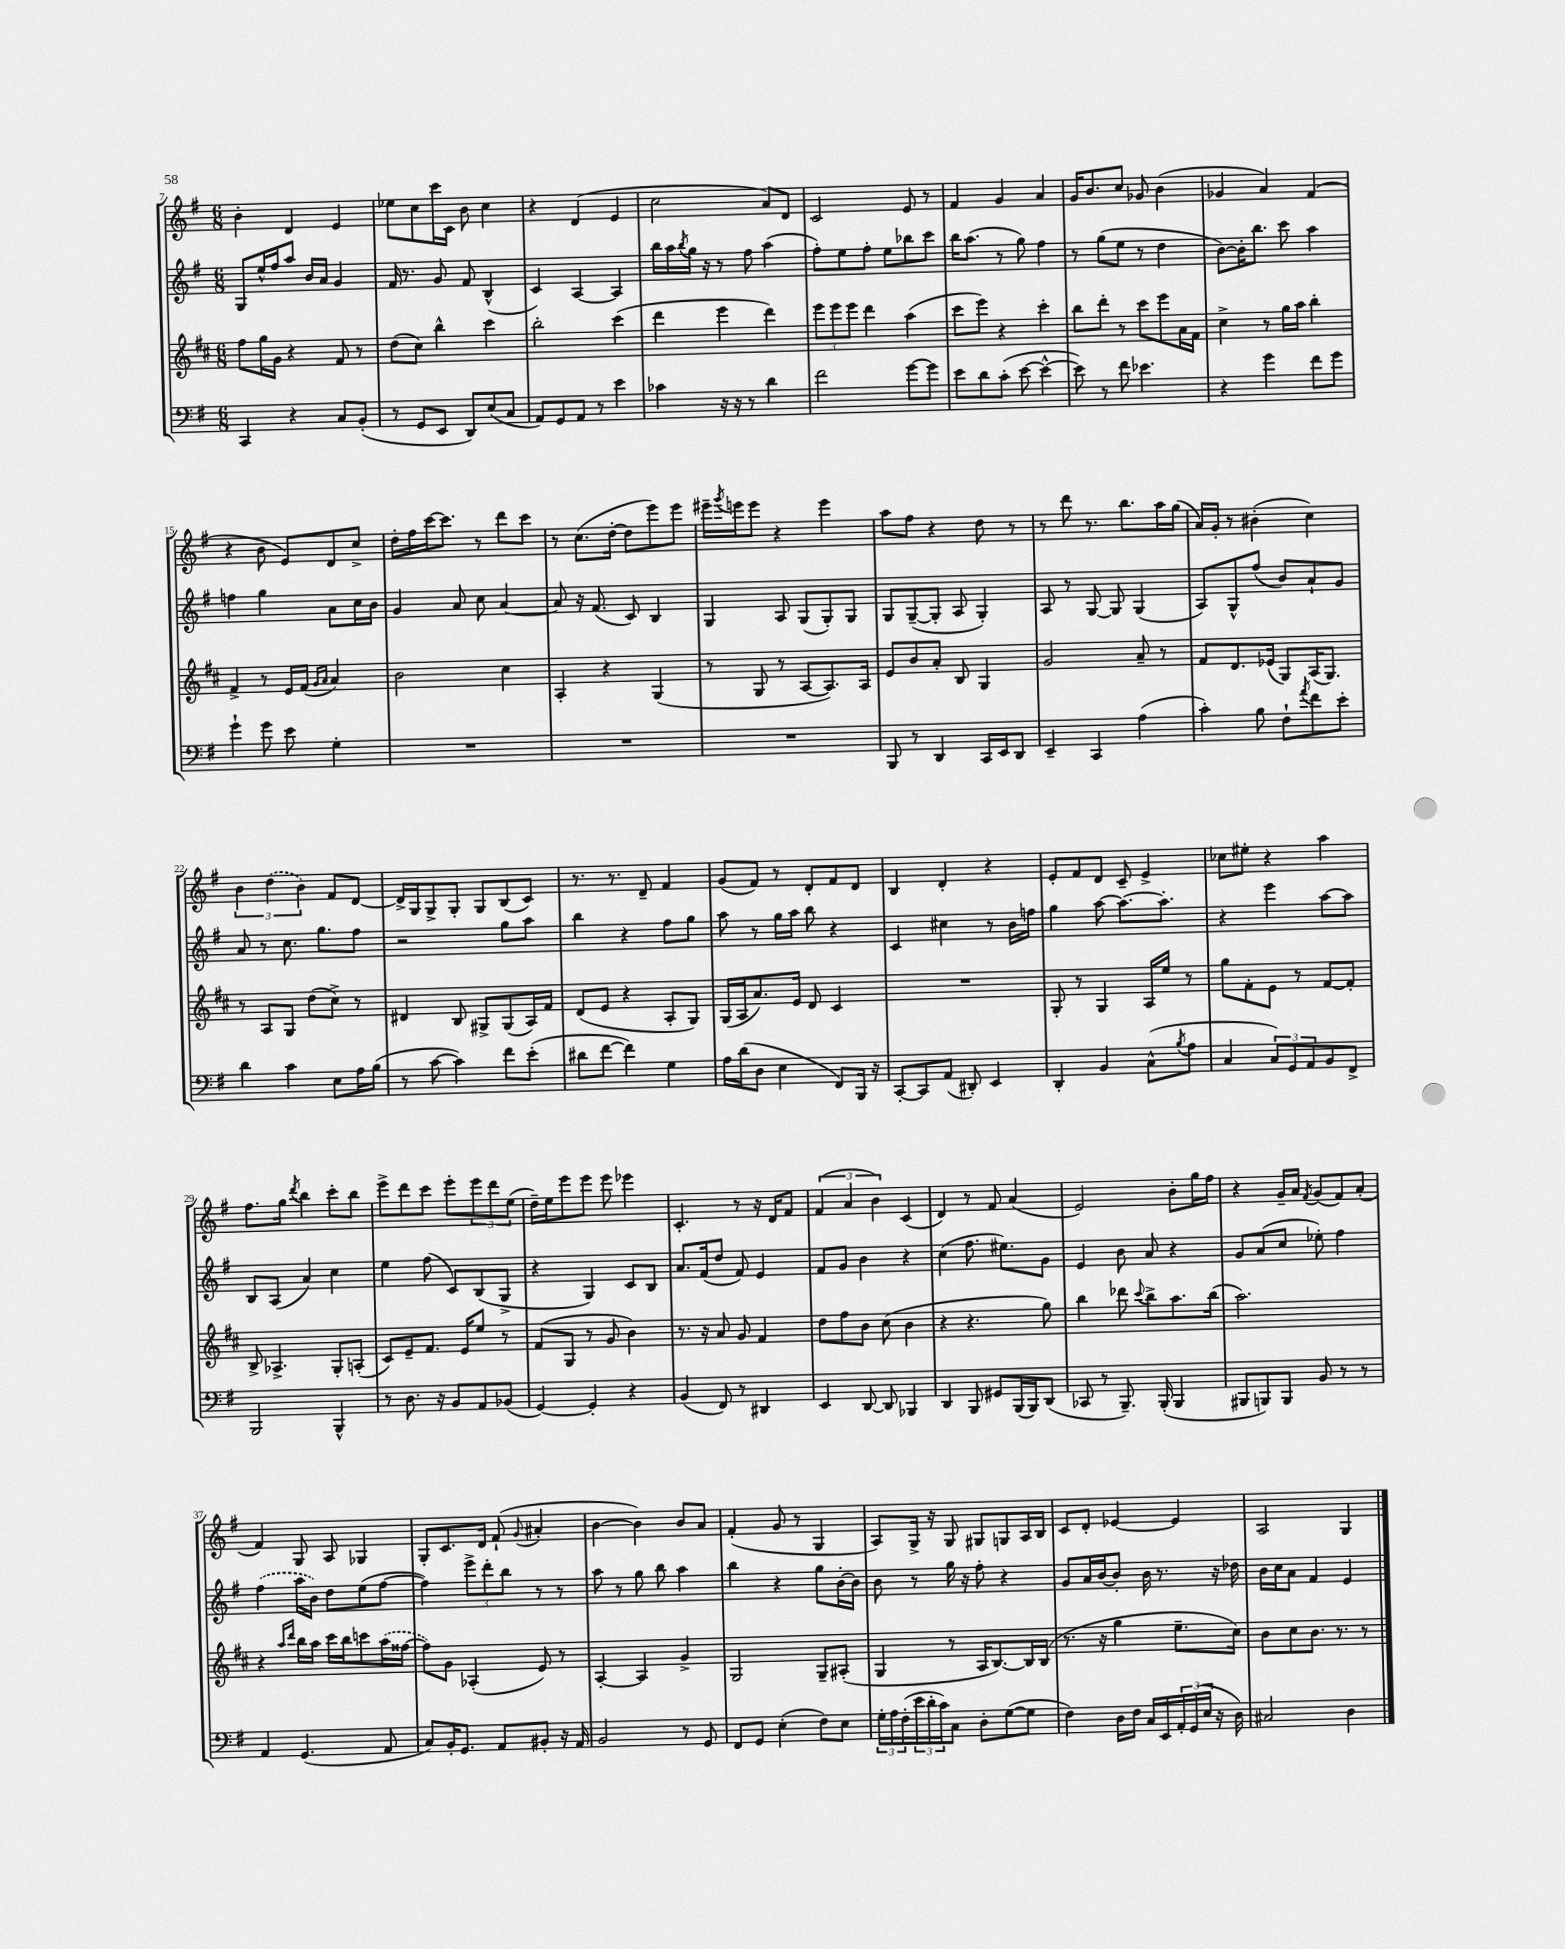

**kern	**kern	**kern	**kern
*part4	*part3	*part2	*part1
*staff4	*staff3	*staff2	*staff1
*clefF4	*clefG2	*clefG2	*clefG2
*k[f#]	*k[f#c#]	*k[f#]	*k[f#]
*M6/8	*M6/8	*M6/8	*M6/8
=7	=7	=7	=7
4CC/	8ff#\L	8G/L	4b'\
.	16gg\L	16ee^^/L	.
.	16g\JJ	16ff#/J	.
4r	4r	8aa/J	4d/
.	.	16b/LL	.
.	.	16a/JJ	.
8C/L	8f#/	4g/	4e/
(8BB'/J	8r	.	.
=8	=8	=8	=8
8r	(8dd\L	16f#/	8ee-X\L
.	.	8.r	.
8GG/L	8cc#\J)	.	8cc\
8EE/J	4bb^^\	8g/	16ccc\L
.	.	.	16c\JJ
8DD/L)	.	8f#/	8b\
(8E/	4ccc#\	(4B^^/	4cc\
8C/J	.	.	.
=9	=9	=9	=9
8AA/L)	2bb'\	4c/)	4r
8GG/	.	.	.
8AA/J	.	[4A/	(4d/
8r	.	.	.
4e\	(4ccc#\	4A/]	4e/
=10	=10	=10	=10
4c-X\	4ddd\	16bb\LL	2cc\
.	.	16aa\	.
.	.	8qbb/	.
.	.	16gg\JJ	.
.	.	16r	.
16r	4eee\	8r	.
16r	.	.	.
8r	.	8ff#\	.
4d\	4ddd\)	(4aa\	8a/L)
.	.	.	8d/J
=11	=11	=11	=11
2f#\	12eee\L	8ff#'\L)	2c/
.	12eee\	.	.
.	.	8ee\	.
.	12eee\J	.	.
.	4ddd\	8ff#'\J	.
.	.	8ee\L	.
[8g\L	(4aa\	8bb-X\	8e/
8g\J]	.	8ccc\J	8r
=12	=12	=12	=12
8e\L	8ccc#\L	16bb\KL	4f#/
.	.	(8.aa\J	.
8d\	8eee\J)	.	.
(8c'\J	4r	8r	4g/
[8e\	.	8gg\)	.
4e^^\_	4ccc#'\	4ff#\	4a/
=13	=13	=13	=13
8e\])	8bb\L	8r	16g/KL
.	.	.	8.b/
8r	8ddd'\J	(8gg\L	.
8f#\	8r	8ee\J	8cc/J
4.e-X\	8ccc#\L	8r	8g-X/
.	8eee\	4dd\	(4b\
.	16a\L	.	.
.	16f#\JJ	.	.
=14	=14	=14	=14
4r	4cc#^\	[8b\L)	4g-X/
.	.	16b'\K]	.
.	.	8.bb\J	.
4g\	8r	.	4a/)
.	16gg\LL	8ccc\	.
.	16aa\JJ	.	.
8f#\L	4bb'\	4aa\	(4f#/
8g\J	.	.	.
!!LO:LB:g=z
=15	=15	=15	=15
4g`\	4f#^/	4ffn\	4r
8g\	8r	4gg\	8b\
8e\	16e/LL	.	8e/L)
.	(16f#/JJ	.	.
.	16qqg/LL	.	.
.	16qqa/JJ	.	.
4G'\	4a/)	8a\L	8d/
.	.	16cc\L	8cc^/J
.	.	16b\JJ	.
=16	=16	=16	=16
2.r	2b\	4g/	16dd'\LL
.	.	.	16ff#\
.	.	.	[16ccc\J
.	.	.	8.ccc\J]
.	.	8a/	.
.	.	8cc\	8r
.	4cc#\	[4a/	8ddd\L
.	.	.	8ccc\J
=17	=17	=17	=17
2.r	4A'/	8a/]	8r
.	.	16r	(8.cc\L
.	.	(8.f#/	.
.	4r	.	.
.	.	.	[16dd'\Jk
.	.	8c/)	8dd\L]
.	(4G/	4B/	8eee\)
.	.	.	8eee\J
=18	=18	=18	=18
2.r	8r	4G/	16eee#X~\LL
.	.	.	8qggg/
.	.	.	16eeen\J
.	8G/	.	8eee\J
.	8r	8A/	4r
.	[8A/L	(8G/L	.
.	8.A/])	8G'/)	4eee\
.	.	8G/J	.
.	16A/Jk	.	.
=19	=19	=19	=19
8BBB/	8e/L	8G/L	8aa\L
8r	8b/	([8G~/	8ff#\J
4DD/	8a'/J	8G'/J]	4r
.	8B/	8A/	.
16CC/LL	4G/	4G'/)	8dd\
16EE/J	.	.	.
8DD/J	.	.	8r
=20	=20	=20	=20
4EE~/	2g/	8A/	8r
.	.	8r	8ddd\
4CC/	.	[8G/	8.r
.	.	8G/]	.
.	.	.	8.bb\L
(4A\	8a~/	(4G/	.
.	8r	.	16aa\L
.	.	.	(16gg\JJ
=21	=21	=21	=21
4c'\)	8f#/L	8A/L)	16a/LL)
.	.	.	16g'/JJ
.	8.d/	8G^^/	8r
8B\	.	(8ff#/J	(4b#X'\
.	(16e-X/Jk	.	.
8F#`\L	8G/L)	8b/L)	.
8qa/	.	.	.
8f#\	(16A/K	8a`/	4cc\)
.	8.G/J)	.	.
8e'\J	.	8g/J	.
!!LO:LB:g=z
=22	=22	=22	=22
4d\	8r	8a/	6b\
.	8A/L	8r	.
.	.	.	(6dd\
4c\	8G/J	8.cc\	.
.	.	.	6b\)
.	(8dd\L	.	.
.	.	8.gg\L	.
8E\L	8cc#^\J)	.	8f#/L
16A\L	8r	8ff#\J	[8d/J
(16B\JJ	.	.	.
=23	=23	=23	=23
8r	4d#X/	2r	16d^/LL]
.	.	.	16G/J
[8c\	.	.	8G^/
4c\])	8B/	.	8G'/J
.	8G#X^/L	.	8G/L
8f#\L	(8G#/	8gg\L	(8B/
(8e'\J	16A/L)	8aa\J	8c/J)
.	16f#/JJ	.	.
=24	=24	=24	=24
8d#X\L	(8d/L	4bb\	8.r
[8f#\J	8e/J	.	.
.	.	.	8.r
4f#\])	4r	4r	.
.	.	.	8d~/
4G\	8A'/L	8ff#\L	4f#/
.	8G/J)	8gg\J	.
=25	=25	=25	=25
16A\LL	(16G/LL	8aa\	(8g/L
(16d\J	16A/J	.	.
8D\J	8.a/)	8r	8f#/J)
4E\	.	16gg\LL	8r
.	16e/Jk	16aa\JJ	.
.	8d/	8bb\	8d'/L
8FF#/L)	4c#/	4r	8f#/
16BBB/Jk	.	.	8d/J
16r	.	.	.
=26	=26	=26	=26
[8CC'/L	2.r	4c/	4B/
8CC/]	.	.	.
(8AA/J	.	4cc#X\	4d'/
8DD#X'/)	.	.	.
4EE/	.	8r	4r
.	.	16b\LL	.
.	.	16ffn\JJ	.
=27	=27	=27	=27
4DD'/	8G'/	4gg\	8e'/L
.	8r	.	8f#/
4BB/	4G/	[8aa\	8d/J
.	.	8.aa\L_	8c~/
(8C^^\L	16A/LL	.	4e^/
.	16ee/JJ	8.aa'\J]	.
8qB/	.	.	.
8A\J	8r	.	.
=28	=28	=28	=28
4C/	8gg\L	4r	8cc-X\L
.	8f#'\	.	8ee#X'\J
12C/L)	8e\J	4eee\	4r
12GG/	.	.	.
.	8r	.	.
12AA/	.	.	.
8BB/	[8f#/L	[8aa\L	4aa\
8FF#^/J	8f#'/J]	8aa\J]	.
!!LO:LB:g=z
=29	=29	=29	=29
2BBB/	8B^/	8B/L	8.ff#\L
.	4.A-X^/	(8A/J	.
.	.	.	16gg\Jk
.	.	.	8qddd/
.	.	4a/)	4bb\
4BBB^^/	8G'/L	4cc\	8ccc'\L
.	(8An'/J	.	8bb\J
=30	=30	=30	=30
8r	8c#/L)	4ee\	8eee^\L
8.D\	8e~/	.	8ddd\
.	8.f#/J	(8ff#\	8ccc\J
16r	.	.	.
8BB/L	.	8c/L)	8eee'\L
.	16e/KL	.	.
8AA/	8ee/J	(8B/	12eee\
.	.	.	12ddd\
(8BB-X/J	8r	8G^/J	.
.	.	.	(12ee\J
=31	=31	=31	=31
[4GG/)	(8f#/L	4r	16dd~\LL)
.	.	.	16ee\J
.	8G/J	.	8eee\
4GG'/]	8r	4G/)	8eee\J
.	8g/	.	8eee\
4r	4b\)	8c/L	4eee-X\
.	.	8B/J	.
=32	=32	=32	=32
(4BB/	8.r	8.a/L	4.c'/
.	16r	(16f#/k	.
8FF#/)	8a/	8dd/J	.
8r	8g/	8f#/)	8r
4DD#X/	4f#/	4e/	16r
.	.	.	16d/KL
.	.	.	8f#/J
=33	=33	=33	=33
4EE/	8dd\L	8f#/L	(6f#/
.	8ff#\	8g/J	.
.	.	.	6a/
[8DD/	8b\J	4b\	.
.	.	.	6b\)
8DD/]	(8cc#\	.	.
4BBB-X/	4b\	4r	(4c/
=34	=34	=34	=34
4DD/	4r	(4cc\	4d/)
8BBB/	4.r	8.ff#\	8r
8GG#X/L	.	.	8f#/
.	.	8.ee#X\L)	.
(16BBB/L	.	.	(4a/
16BBB/J)	.	.	.
(8DD/J	8gg\)	8g\J	.
=35	=35	=35	=35
8CC-X/	4bb\	4e/	2e/)
8r	.	.	.
8.BBB~/)	8ddd-X\	8b\	.
.	8qqccc#/	.	.
.	8bb^\L	8a/	.
(16BBB'/	.	.	.
4BBB/	8.aa\	4r	8b'\L
.	.	.	16gg\L
.	(16bb\Jk	.	16ff#\JJ
=36	=36	=36	=36
8BBB#X/L	2.aa\)	8g/L	4r
8BBBn/)	.	(8a/	.
8BBB/J	.	8cc/J	16g~/LL
.	.	.	16a/JJ
.	.	.	8qf#/
8BB/	.	8ee-X'\)	(8g/L
8r	.	4ff#\	8f#/)
8r	.	.	(8a'/J
!!LO:LB:g=z
=37	=37	=37	=37
4AA/	4r	(4ff#\	4f#/)
.	16qqaa/LL	.	.
.	16qqddd/JJ	.	.
(4.GG/	16bb\LL	16aa\LL	8G/
.	16aa\JJ	16b\JJ)	.
.	16ccc#\LL	8dd\L	8A/
.	16bb\J	.	.
.	8cccn\	(8ee\	4G-X/
8AA/	(16aa\L	[8ff#\J	.
.	[16ff##X\JJ	.	.
=38	=38	=38	=38
8C/L)	8ff##\L])	4ff#\])	8G'/L
16BB'/K	8g\J	.	8.c/
8.GG/J	.	.	.
.	(4A-X'/	12eee^\L	.
.	.	.	16d/Jk
.	.	12ddd'\	.
8AA/L	.	.	(8f#`/
.	.	12bb\J	.
.	.	.	8qqg/
8BB#X'/J	8e/)	8r	4a#X'/
16r	8r	8r	.
16AA/	.	.	.
=39	=39	=39	=39
2BB/	[4A'/	8aa\	[4b\
.	.	8r	.
.	4A/]	8gg\	4b\])
.	.	8bb\	.
8r	4g^/	4aa\	8b/L
8GG/	.	.	8a/J
=40	=40	=40	=40
8FF#/L	2G/	4bb\	(4f#'/
8GG/J	.	.	.
(4E'\	.	4r	8g/
.	.	.	8r
8F#\L)	8G~/L	8gg\L	4G/
8E\J	(8A#X'/J	[16b'\L	.
.	.	16b\JJ]	.
=41	=41	=41	=41
24G'\LL	4G/	8b\	8A/L)
24A\	.	.	.
(24F#'\	.	.	.
24e\	.	8r	16G^/Jk
24d'\	.	.	.
.	.	.	16r
24c\J)	.	.	.
8C\J	8r	16gg\	8G/
.	.	16r	.
8D'\L	16A/KL	8ff#'\	8G#X/L
.	[8.B/)	.	.
([8G\	.	4r	8Gn/
8G\J]	16B/L]	.	16A/L
.	(16B/JJ	.	16B/JJ
=42	=42	=42	=42
4F#\)	8.r	8g/L	8c/L
.	.	16a/L	8d'/J
.	16r	[16b/J	.
16D\LL	4gg\	8b'/J]	[4e-X/
16F#\JJ	.	.	.
16C/LL	.	16b\	.
16EE/	.	8.r	.
24AA'/	8.ee~\L	.	4e-/]
(24GG/	.	.	.
24E/JJ	.	.	.
16r	.	16r	.
16D\)	16cc#\Jk)	16dd-X\	.
=43	=43	=43	=43
2C#X/	8b\L	16b\LL	2A/
.	.	16cc\J	.
.	8cc#\	8a\J	.
.	8.b\J	4f#/	.
.	8.r	.	.
4D\	.	4e/	4G/
.	8r	.	.
==	==	==	==
*-	*-	*-	*-
